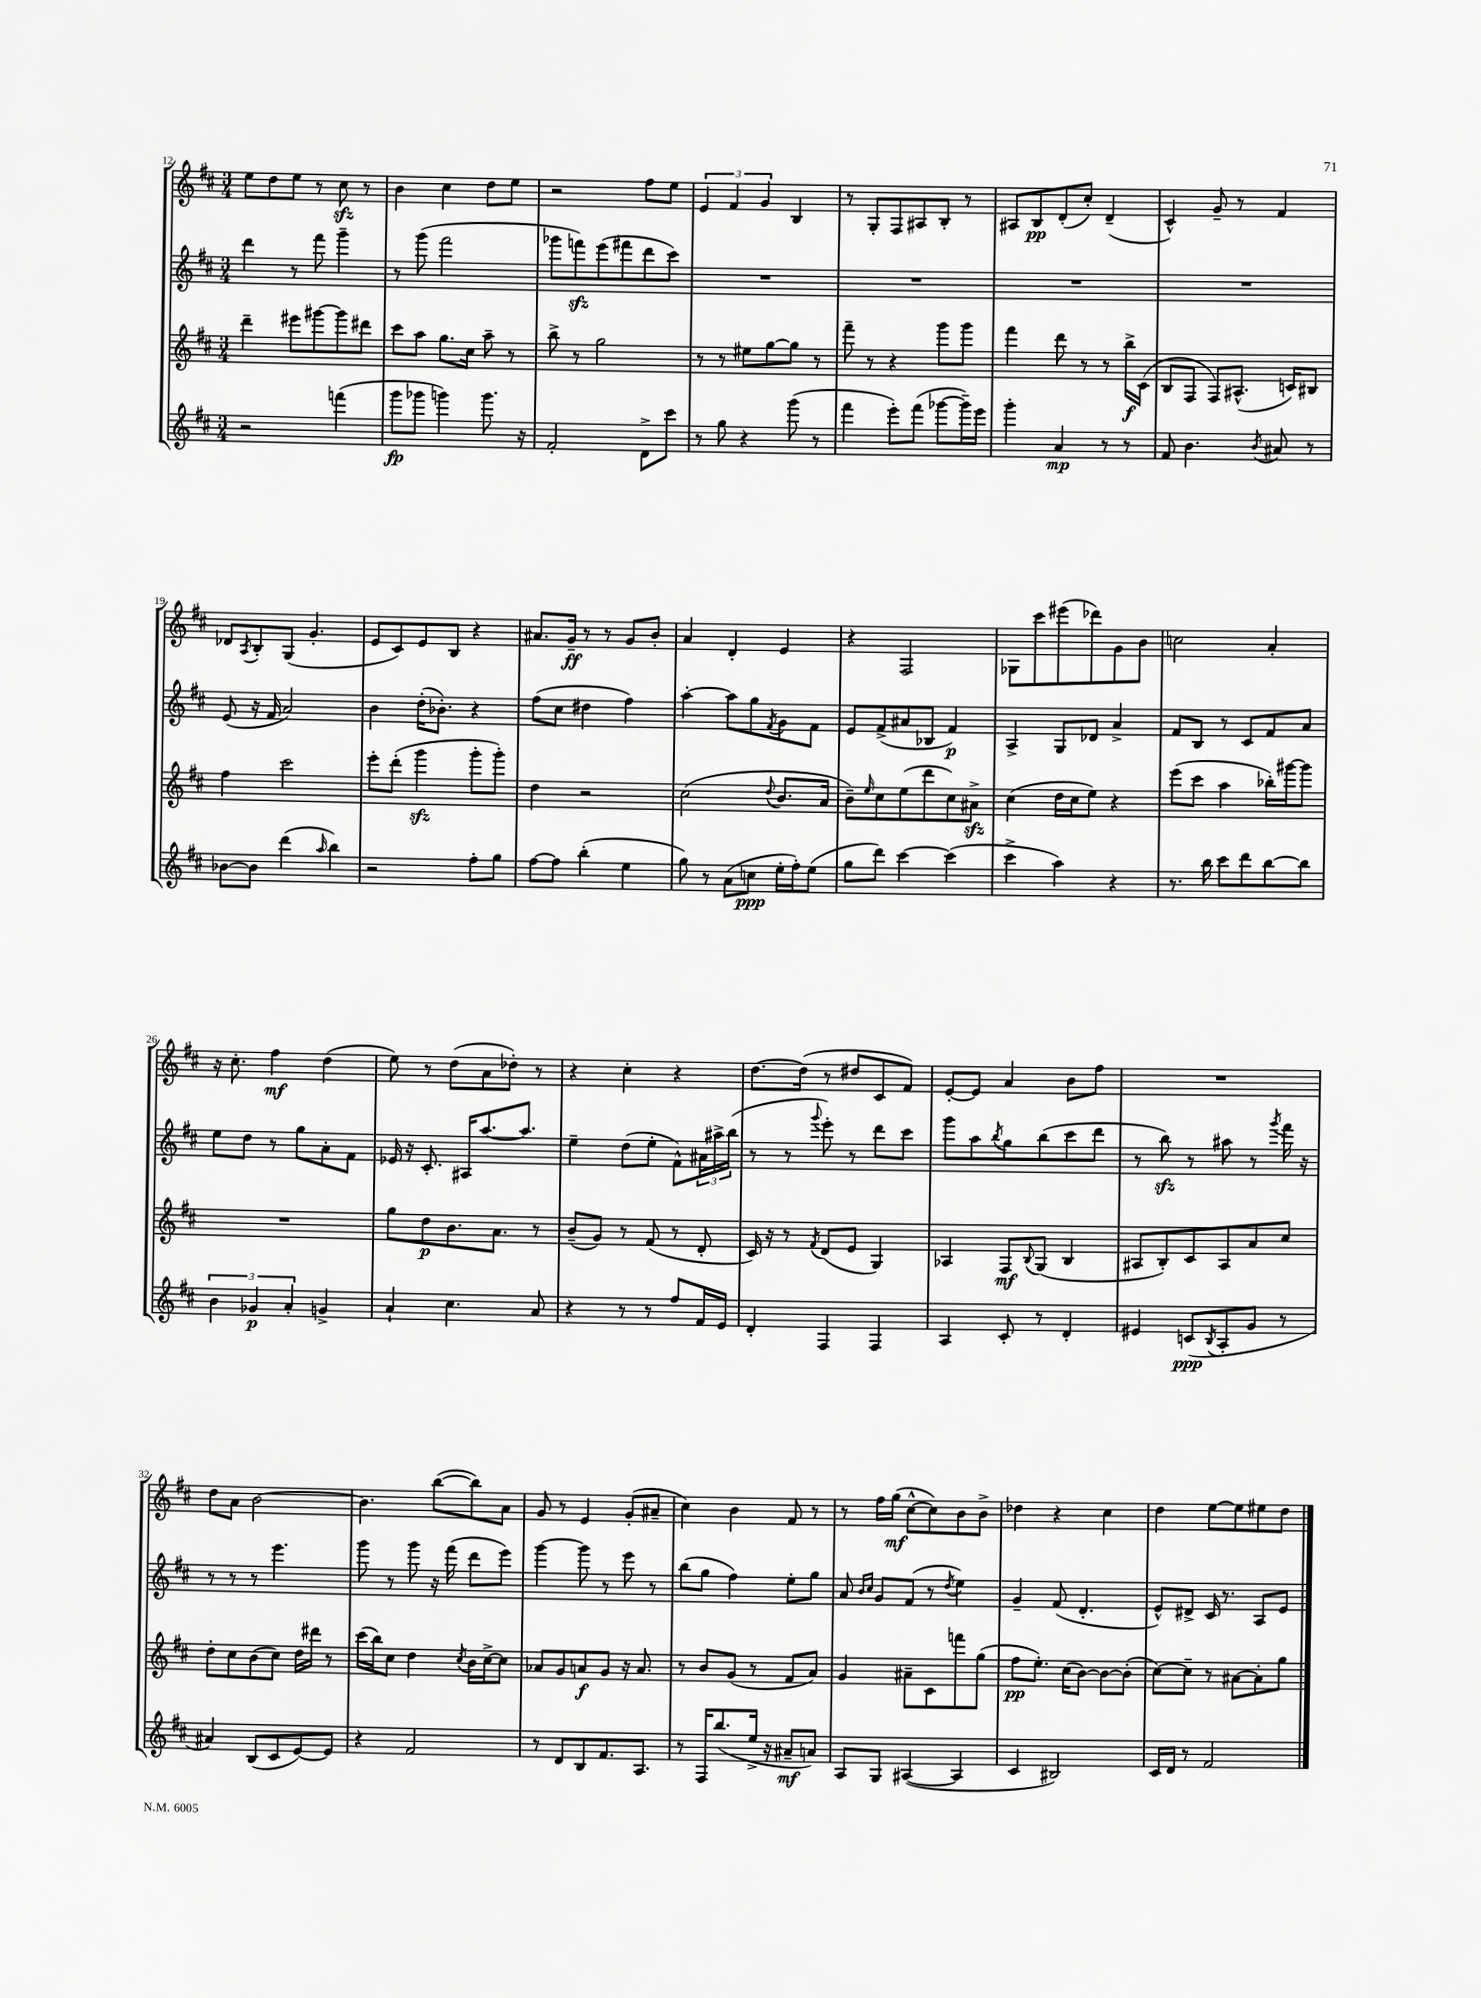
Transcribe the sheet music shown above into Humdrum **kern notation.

**kern	**dynam	**kern	**dynam	**kern	**dynam	**kern	**dynam
*part4	*part4	*part3	*part3	*part2	*part2	*part1	*part1
*staff4	*staff4	*staff3	*staff3	*staff2	*staff2	*staff1	*staff1
*clefG2	*	*clefG2	*	*clefG2	*	*clefG2	*
*k[f#c#]	*	*k[f#c#]	*	*k[f#c#]	*	*k[f#c#]	*
*M3/4	*	*M3/4	*	*M3/4	*	*M3/4	*
=12	=12	=12	=12	=12	=12	=12	=12
2r	.	4ddd~\	.	4ddd\	.	8ee\L	.
.	.	.	.	.	.	8dd\	.
.	.	8eee#X\L	.	8r	.	8ee\J	.
.	.	[8ggg#X\	.	8fff#\	.	8r	.
(4fffn\	.	8ggg#\]	.	4ggg~\	.	8cc#zz\	.
.	.	8ddd#X\J	.	.	.	8r	.
=13	=13	=13	=13	=13	=13	=13	=13
8ggg\L	fp	8ccc#\L	.	8r	.	4b\	.
8ggg-X\J	.	8aa\J	.	(8ggg\	.	.	.
4gggn\)	.	8.gg\L	.	2fff#\	.	4cc#\	.
.	.	16cc#\Jk	.	.	.	.	.
8.ggg\	.	8aa~\	.	.	.	8dd\L	.
.	.	8r	.	.	.	8ee\J	.
16r	.	.	.	.	.	.	.
=14	=14	=14	=14	=14	=14	=14	=14
2f#'/	.	8bb^\	.	8ggg-X\L	.	2r	.
.	.	8r	.	8fffnzz\)	.	.	.
.	.	2gg\	.	(8eee\	.	.	.
.	.	.	.	8fff#X\	.	.	.
8d^\L	.	.	.	8ddd\	.	8ff#\L	.
8ccc#\J	.	.	.	8ccc#\J)	.	8ee\J	.
=15	=15	=15	=15	=15	=15	=15	=15
8r	.	8r	.	2.r	.	6e/	.
8gg\	.	8r	.	.	.	.	.
.	.	.	.	.	.	6f#/	.
4r	.	8ee#X\L	.	.	.	.	.
.	.	.	.	.	.	6g/	.
.	.	[8gg\	.	.	.	.	.
(8ggg\	.	8gg\J]	.	.	.	4B/	.
8r	.	8r	.	.	.	.	.
=16	=16	=16	=16	=16	=16	=16	=16
4fff#\	.	8fff#~\	.	2.r	.	8r	.
.	.	8r	.	.	.	8G'/L	.
8eee'\L)	.	4r	.	.	.	8F#/	.
(8fff#\J	.	.	.	.	.	8A#X/	.
[8ggg-X\L	.	8ggg\L	.	.	.	8B'/J	.
16ggg-~\L])	.	8ggg\J	.	.	.	8r	.
16eee\JJ	.	.	.	.	.	.	.
=17	=17	=17	=17	=17	=17	=17	=17
4ggg'\	.	4fff#\	.	2.r	.	8A#X/L	.
.	.	.	.	.	.	8B/	pp
4a/	mp	8ddd\	.	.	.	(8d'/	.
.	.	8r	.	.	.	8cc#'/J)	.
8r	.	8r	.	.	.	(4d~/	.
8r	.	16bb^\LL	f	.	.	.	.
.	.	(16c#\JJ	.	.	.	.	.
=18	=18	=18	=18	=18	=18	=18	=18
8f#/	.	8B/L	.	2.r	.	4c#^^/)	.
4.b\	.	8F#/J	.	.	.	.	.
.	.	8F#/L)	.	.	.	8g~/	.
.	.	(8.A#X^^/J	.	.	.	8r	.
8qb/	.	.	.	.	.	.	.
8a#X/	.	.	.	.	.	4f#/	.
.	.	16cn/KL)	.	.	.	.	.
8r	.	8B#X/J	.	.	.	.	.
!!LO:LB:g=z
=19	=19	=19	=19	=19	=19	=19	=19
[8b-X\L	.	4ff#\	.	(8e/	.	8d-X/L	.
.	.	.	.	.	.	8qA/	.
8b-\J]	.	.	.	16r	.	8B'/	.
.	.	.	.	16f#/	.	.	.
(4ddd\	.	2ccc#\	.	2a/)	.	(8G/J	.
.	.	.	.	.	.	4.g'/	.
16qqaa/	.	.	.	.	.	.	.
4bb\)	.	.	.	.	.	.	.
=20	=20	=20	=20	=20	=20	=20	=20
2r	.	8eee'\L	.	4b\	.	8e/L	.
.	.	(8ddd'\J	.	.	.	8c#/)	.
.	.	4gggzz\	.	(16dd'\KL	.	8e/	.
.	.	.	.	8.b-X'\J)	.	.	.
.	.	.	.	.	.	8B/J	.
8ff#'\L	.	8ggg'\L	.	4r	.	4r	.
8gg\J	.	8ggg'\J)	.	.	.	.	.
=21	=21	=21	=21	=21	=21	=21	=21
[8ff#\L	.	4dd\	.	(8ff#\L	.	8.a#X/L	.
8ff#\J]	.	.	.	8cc#\J	.	.	.
.	.	.	.	.	.	16g~/Jk	ff
(4bb'\	.	2r	.	4dd#X\	.	8r	.
.	.	.	.	.	.	8r	.
4ee\	.	.	.	4ff#\)	.	8g/L	.
.	.	.	.	.	.	8b'/J	.
=22	=22	=22	=22	=22	=22	=22	=22
8gg\)	.	(2cc#\	.	[4aa'\	.	4a/	.
8r	.	.	.	.	.	.	.
(8a\L	.	.	.	8aa\L]	.	4d'/	.
8ccn\J	ppp	.	.	8gg\	.	.	.
.	.	8qqdd/	.	8qf#/	.	.	.
16ee'\LL	.	8.b/L	.	8g\	.	4e/	.
16ff#'\J)	.	.	.	.	.	.	.
(8ee\J	.	.	.	8f#\J	.	.	.
.	.	16a/Jk	.	.	.	.	.
=23	=23	=23	=23	=23	=23	=23	=23
8gg\L	.	8b~\L)	.	8e/L	.	4r	.
.	.	16qqee/	.	.	.	.	.
8ddd\J)	.	8cc#\	.	(8f#^/	.	.	.
[4ccc#\	.	(8ee\	.	8a#X/	.	2F#/	.
.	.	8ddd\	.	8B-X/J	.	.	.
(4ccc#\]	.	8cc#\)	.	4f#/)	p	.	.
.	.	8a#Xzz^\J	.	.	.	.	.
=24	=24	=24	=24	=24	=24	=24	=24
4ccc#^\	.	(4cc#\	.	4A^/	.	8G-X\L	.
.	.	.	.	.	.	8ccc#\	.
4aa\)	.	16dd\LL	.	8G/L	.	(8eee#X\	.
.	.	16cc#\J	.	.	.	.	.
.	.	8ee\J)	.	8d-X/J	.	8ddd-X\)	.
4r	.	4r	.	4a^/	.	8g\	.
.	.	.	.	.	.	8b\J	.
=25	=25	=25	=25	=25	=25	=25	=25
8.r	.	(8eee\L	.	8f#/L	.	2ccn\	.
.	.	8ccc#\J	.	8B/J	.	.	.
16bb\	.	.	.	.	.	.	.
8ccc#\L	.	4aa\	.	8r	.	.	.
8ddd\	.	.	.	8c#/L	.	.	.
[8bb\	.	16bb-X'\LL)	.	8f#/	.	4a'/	.
.	.	[16ggg#X\J	.	.	.	.	.
8bb\J]	.	8ggg#\J]	.	8a/J	.	.	.
!!LO:LB:g=z
=26	=26	=26	=26	=26	=26	=26	=26
6b\	.	2.r	.	8ee\L	.	16r	.
.	.	.	.	.	.	8.cc#'\	.
.	.	.	.	8dd\J	.	.	.
6g-X/	p	.	.	.	.	.	.
.	.	.	.	8r	.	4ff#\	mf
6a'/	.	.	.	.	.	.	.
.	.	.	.	8gg\L	.	.	.
4gn^/	.	.	.	8a'\	.	(4dd\	.
.	.	.	.	8f#\J	.	.	.
=27	=27	=27	=27	=27	=27	=27	=27
4a`/	.	8gg\L	.	16e-X/	.	8ee\)	.
.	.	.	.	16r	.	.	.
.	.	8dd\	p	8.c#'/	.	8r	.
4.cc#\	.	8.b\	.	.	.	(8dd\L	.
.	.	.	.	16A#X/KL	.	.	.
.	.	.	.	[8.aa/	.	8a\	.
.	.	8.a\J	.	.	.	.	.
.	.	.	.	.	.	8dd-X'\J)	.
.	.	.	.	8.aa/J]	.	.	.
8a/	.	8r	.	.	.	8r	.
=28	=28	=28	=28	=28	=28	=28	=28
4r	.	(8b~/L	.	4ee~\	.	4r	.
.	.	8g/J)	.	.	.	.	.
8r	.	8r	.	(8dd\L	.	4cc#'\	.
8r	.	(8f#/	.	8ee'\J	.	.	.
8ff#/L	.	8r	.	8f#^^\L)	.	4r	.
16f#/L	.	8d'/	.	24a#X\L	.	.	.
.	.	.	.	24aa#X^\	.	.	.
16e/JJ	.	.	.	.	.	.	.
.	.	.	.	(24bb\JJ	.	.	.
=29	=29	=29	=29	=29	=29	=29	=29
4d'/	.	16c#/)	.	8r	.	[8.dd\L	.
.	.	16r	.	.	.	.	.
.	.	8r	.	8r	.	.	.
.	.	.	.	.	.	(16dd\Jk]	.
.	.	8qf#/	.	8qqggg/	.	.	.
4F#/	.	(8d/L	.	8eee'\)	.	8r	.
.	.	8e/J	.	8r	.	8dd#X/L	.
4F#/	.	4G/)	.	8ddd\L	.	8c#/	.
.	.	.	.	8ccc#\J	.	8f#/J)	.
=30	=30	=30	=30	=30	=30	=30	=30
4A/	.	4A-X/	.	8ggg\L	.	[8e'/L	.
.	.	.	.	8aa\	.	8e/J]	.
.	.	.	.	8qbb/	.	.	.
8c#'/	.	8F#/L	mf	8gg\	.	4a/	.
.	.	8qqB/	.	.	.	.	.
8r	.	(8G/J	.	(8bb\	.	.	.
4d'/	.	4B/	.	8ccc#\	.	8b\L	.
.	.	.	.	8ddd\J	.	8ff#\J	.
=31	=31	=31	=31	=31	=31	=31	=31
4e#X/	.	8A#X/L	.	8r	.	2.r	.
.	.	8B'/)	.	8bbzz\)	.	.	.
(8cn/L	ppp	8c#/	.	8r	.	.	.
8qB/	.	.	.	.	.	.	.
8A'/	.	8A#/	.	8aa#X\	.	.	.
8g/J	.	8a/	.	8r	.	.	.
.	.	.	.	8qggg/	.	.	.
8r	.	8cc#/J	.	16fff#\	.	.	.
.	.	.	.	16r	.	.	.
!!LO:LB:g=z
=32	=32	=32	=32	=32	=32	=32	=32
4a#X/)	.	8dd'\L	.	8r	.	8dd\L	.
.	.	8cc#\	.	8r	.	8a\J	.
(8B/L	.	(8b\	.	8r	.	[2b\	.
8c#/	.	8cc#\J)	.	4.eee\	.	.	.
[8e/)	.	16dd\LL	.	.	.	.	.
.	.	16ddd#X\JJ	.	.	.	.	.
8e/J]	.	8r	.	.	.	.	.
=33	=33	=33	=33	=33	=33	=33	=33
4r	.	(16ccc#\LL	.	8ggg\	.	4.b\]	.
.	.	16bb\J)	.	.	.	.	.
.	.	8cc#\J	.	8r	.	.	.
2f#/	.	4dd\	.	8ggg\	.	.	.
.	.	.	.	16r	.	([8bb\L	.
.	.	.	.	(16fff#\	.	.	.
.	.	8qcc#/	.	.	.	.	.
.	.	16b\LL	.	8ddd\L	.	8bb\])	.
.	.	[16cc#^\J	.	.	.	.	.
.	.	8cc#\J]	.	8eee\J)	.	8a\J	.
=34	=34	=34	=34	=34	=34	=34	=34
8r	.	8a-X/L	.	[4ggg\	.	8g/	.
8d/L	.	8g/	.	.	.	8r	.
8B/	.	8an/	f	8ggg\]	.	4e/	.
8.f#/	.	8g/J	.	8r	.	.	.
.	.	16r	.	8eee\	.	(8g'/L	.
8.A/J	.	8.a/	.	.	.	.	.
.	.	.	.	8r	.	8a#X~/J	.
=35	=35	=35	=35	=35	=35	=35	=35
8r	.	8r	.	(8bb\L	.	4cc#\)	.
16F#/KL	.	8b/L	.	8gg\J	.	.	.
(8.bb/	.	.	.	.	.	.	.
.	.	(8g/J	.	4ff#\)	.	4b\	.
16ee^/Jk	.	8r	.	.	.	.	.
16r	.	.	.	.	.	.	.
8a#X~/L	mf	8f#/L	.	8ee'\L	.	8f#/	.
8an/J)	.	8a/J)	.	8gg\J	.	8r	.
=36	=36	=36	=36	=36	=36	=36	=36
8A/L	.	4g/	.	8a/	.	8r	.
.	.	.	.	16qqb/LL	.	.	.
.	.	.	.	16qqcc#/JJ	.	.	.
8G/J	.	.	.	8g/L	.	16ff#\LL	.
.	.	.	.	.	.	(16gg\JJ	mf
([4A#X/	.	8a#X~\L	.	(8f#/J	.	[8cc#^^\L	.
.	.	8c#\	.	8r	.	8cc#\])	.
.	.	.	.	8qdd/	.	.	.
4A#/]	.	8fffn\	.	4ee\)	.	8b\	.
.	.	(8gg\J	.	.	.	8b^\J	.
=37	=37	=37	=37	=37	=37	=37	=37
4c#/	.	8ff#\L	pp	4g~/	.	4dd-X\	.
.	.	8.ee'\J)	.	.	.	.	.
2B#X/)	.	.	.	(8f#/	.	4r	.
.	.	(16cc#\KL	.	.	.	.	.
.	.	[8b\J)	.	4.d'/	.	.	.
.	.	8b\L_	.	.	.	4cc#\	.
.	.	(8b'\J]	.	.	.	.	.
=38	=38	=38	=38	=38	=38	=38	=38
16c#/LL	.	[8cc#\L)	.	8e^^/L)	.	4dd\	.
16d/JJ	.	.	.	.	.	.	.
8r	.	8cc#~\J]	.	8d#X^/J	.	.	.
2f#/	.	8r	.	16c#/	.	[8ee\L	.
.	.	.	.	8.r	.	.	.
.	.	[8a#X\L	.	.	.	8ee\]	.
.	.	8a#'\]	.	8A/L	.	8ee#X\	.
.	.	8gg\J	.	8e/J	.	8dd\J	.
==	==	==	==	==	==	==	==
*-	*-	*-	*-	*-	*-	*-	*-
